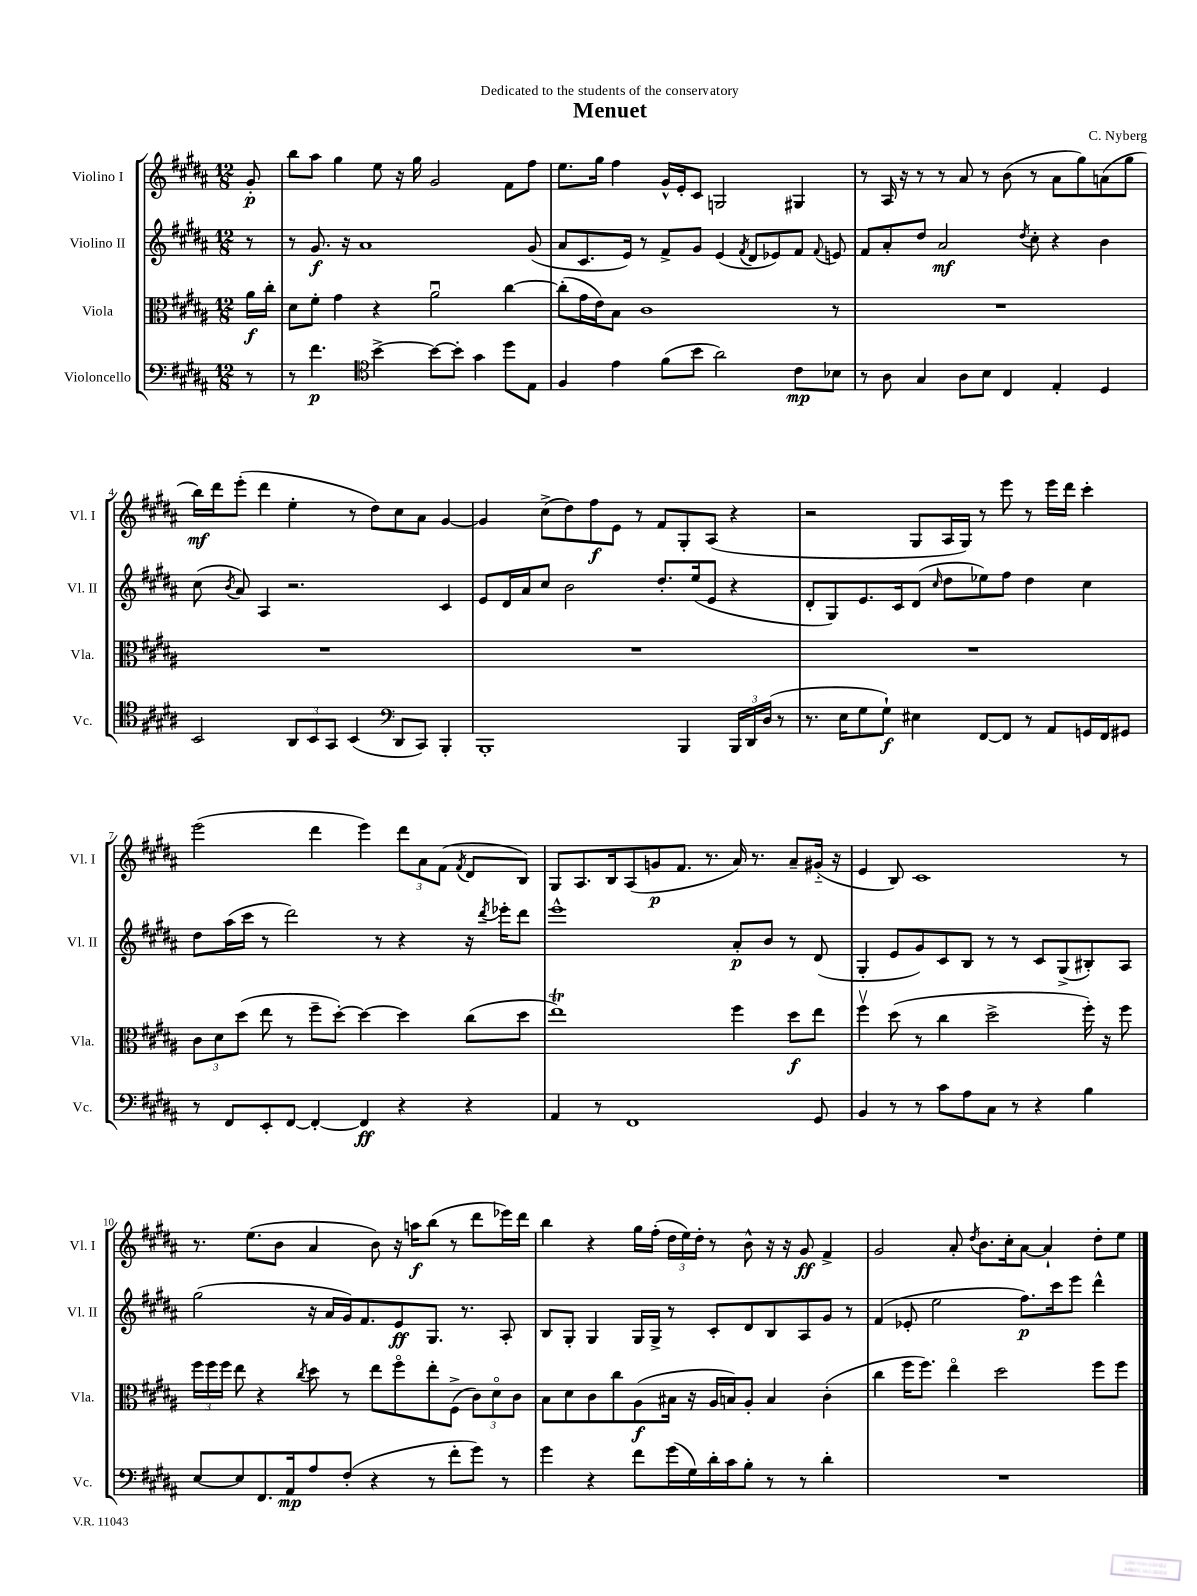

**kern	**kern	**kern	**kern
*staff4	*staff3	*staff2	*staff1
*clefF4	*clefC3	*clefG2	*clefG2
*k[f#c#g#d#a#]	*k[f#c#g#d#a#]	*k[f#c#g#d#a#]	*k[f#c#g#d#a#]
*M12/8	*M12/8	*M12/8	*M12/8
8r	16a#\LL	8r	8g#'/
.	16cc#'\JJ	.	.
=	=	=	=
8r	8d#\L	8r	8bb\L
4.f#\	8f#'\J	8.g#/	8aa#\J
.	4g#\	.	4gg#\
.	.	16r	.
.	.	1a#	.
*clefC4	*	*	*
[4b^\	4r	.	8ee\
.	.	.	16r
.	.	.	16gg#\
8b\_L	2a#u\	.	2g#/
8b'\]J	.	.	.
4g#\	.	.	.
8dd#\L	[4cc#\	.	8f#\L
8E\J	.	(8g#/	8ff#\J
=	=	=	=
4F#/	(8cc#'\]L	8a#/L	8.ee\L
.	16g#\L	8.c#/	.
.	16e\J)	.	16gg#\Jk
4e\	8B\J	.	4ff#\
.	.	16e/Jk)	.
.	1c#	8r	.
(8f#\L	.	8f#^/L	16g#^^/LL
.	.	.	16e'/J
8b\J	.	8g#/J	8c#/J
2a#\)	.	(4e/	2G/
.	.	8qf#/	.
.	.	8d#/L	.
.	.	8e-/)	.
8c#\L	.	8f#/J	4G#/
.	.	8qqf#/	.
8B-\J	8r	8e/	.
=	=	=	=
8r	1.r	8f#/L	8r
8A#\	.	8a#'/	16A#/
.	.	.	16r
4G#/	.	8dd#/J	8r
.	.	2a#/	8r
8A#\L	.	.	8a#/
8B\J	.	.	8r
4C#/	.	.	(8b\
.	.	8qdd#/	.
.	.	8cc#'\	8r
4E'/	.	4r	8a#\L
.	.	.	8gg#\)
4D#/	.	4b\	(8a\
.	.	.	8gg#\J
=	=	=	=
2BB/	1.r	(8cc#\	16bb\LL)
.	.	.	16ddd#\J
.	.	8qb/	.
.	.	8a#/)	(8eee'\J
.	.	4A#/	4ddd#\
12AA#/L	.	2.r	4ee'\
12BB/	.	.	.
12GG#/J	.	.	.
(4BB/	.	.	8r
.	.	.	8dd#\L)
*clefF4	*	*	*
8DD#/L	.	.	8cc#\
8CC#/J)	.	.	8a#\J
4BBB'/	.	4c#/	[4g#/
=	=	=	=
1BBB'	1.r	8e/L	4g#/]
.	.	16d#/L	.
.	.	16a#/J	.
.	.	8cc#/J	(8cc#^\L
.	.	2b\	8dd#\)
.	.	.	8ff#\
.	.	.	8e\J
.	.	.	8r
.	.	8.dd#'/L	8f#/L
4BBB/	.	.	8G#'/
.	.	(16ee/k	.
.	.	8e/J	(8A#/J
24BBB/LL	.	4r	4r
24DD#/	.	.	.
(24D#/JJ	.	.	.
8r	.	.	.
=	=	=	=
8.r	1.r	8d#'/L	2r
.	.	8G#/)	.
16E\LK	.	.	.
8G#\	.	8.e/	.
8G#`\J)	.	.	.
.	.	16c#/k	.
4E#\	.	(8d#/J	8G#/L
.	.	16qqcc#/	.
.	.	8dd#\L	16A#/L
.	.	.	16G#/JJ)
[8FF#/L	.	8ee-\)	8r
8FF#/]J	.	8ff#\J	8eee\
8r	.	4dd#\	8r
8AA#/L	.	.	16eee\LL
.	.	.	16ddd#\JJ
16GG/L	.	4cc#\	4ccc#'\
16FF#/J	.	.	.
8GG#/J	.	.	.
=	=	=	=
8r	12c#\L	8dd#\L	(2eee\
.	12d#\	.	.
8FF#/L	.	(16aa#\L	.
.	(12dd#\J	.	.
.	.	16ccc#\JJ	.
8EE'/	8ee\	8r	.
[8FF#/J	8r	2ddd#\)	.
4FF#'/_	8ff#~\L	.	4ddd#\
.	[8dd#'\J)	.	.
4FF#/]	4dd#\_	.	4eee\)
.	.	8r	.
4r	4dd#\]	4r	12ddd#\L
.	.	.	12a#\
.	.	.	(12f#\J
.	.	.	8qf#/
4r	(8cc#\L	16r	8d#/L
.	.	8qddd#/	.
.	.	16eee-'\LK	.
.	8dd#\J	8ddd#\J	8B/J)
=	=	=	=
4AA#/	1ee)	1eee^^	8G#/L
.	.	.	8.A#/
8r	.	.	.
.	.	.	16B/k
1FF#	.	.	(8A#/
.	.	.	8g/
.	.	.	8.f#/J
.	.	.	8.r
.	4ff#\	8a#'/L	16a#/)
.	.	.	8.r
.	.	8b/J	.
.	8dd#\L	8r	8a#~/L
8GG#/	8ee\J	(8d#/	(16g#'~/Jk
.	.	.	16r
=	=	=	=
4BB/	4ff#v\	4G#'/	4e/
8r	(8dd#\	8e/L	8B/)
8r	8r	8g#/)	1c#
8c#\L	4cc#\	8c#/	.
8A#\	.	8B/J	.
8C#\J	2dd#^\	8r	.
8r	.	8r	.
4r	.	8c#/L	.
.	.	(8G#^/	.
4B\	16ff#'\)	8B#'/)	.
.	16r	.	.
.	8ff#\	8A#/J	8r
=	=	=	=
[8E/L	24ff#\LL	(2gg#\	8.r
.	24ff#\	.	.
.	24ff#\JJ	.	.
8E/]	8ee\	.	.
.	.	.	(8.ee\L
8.FF#/	4r	.	.
.	.	.	8b\J
16AA#/k	.	.	.
.	8qcc#/	.	.
8A#/	8dd#\	16r	4a#/
.	.	16a#/LL	.
(8F#'/J	8r	16g#/J)	.
.	.	8.f#/	.
4r	8ee\L	.	8b\)
.	8ff#o\	8e/	16r
.	.	.	16aa\LK
8r	8ee'\	8.G#/J	(8bb\J
8f#'\L	(8F#^\J	.	8r
.	.	8.r	.
8g#\J)	12c#\L)	.	8ddd#\L
.	12d#o\	.	.
8r	.	8A#'/	16eee-\L)
.	12c#\J	.	.
.	.	.	16ddd#\JJ
=	=	=	=
4g#\	8B\L	8B/L	4bb\
.	8d#\	8G#'/J	.
4r	8c#\	4G#/	4r
.	8cc#\	.	.
8f#\L	(8A#\	16G#/LL	16gg#\LL
.	.	16G#^/JJ	(16ff#'\JJ
(16g#\L	16B#\Jk	8r	24dd#\LL
.	.	.	24ee\)
16G#\)	16r	.	.
.	.	.	24dd#'\JJ
16d#'\	16A#/LL	8c#'/L	8r
16c#\J	16B/J)	.	.
8B'\J	8A#'/J	8d#/	8b^^\
8r	4B/	8B/	16r
.	.	.	16r
8r	.	8A#/	8g#/
4d#'\	(4c#'\	8g#/J	4f#^/
.	.	8r	.
=	=	=	=
1.r	4cc#\	(4f#/	2g#/
.	16ff#\LK	8e-'/	.
.	8.ff#\J)	.	.
.	.	2ee\	.
.	4eeo\	.	8a#'/
.	.	.	8qdd#/
.	.	.	8.b\L
.	2dd#\	.	.
.	.	.	16cc#'\k
.	.	8.ff#\L)	[8a#\J
.	.	.	4a#`/]
.	.	16ccc#\k	.
.	.	8eee\J	.
.	8ff#\L	4ddd#^^\	8dd#'\L
.	8ff#\J	.	8ee\J
==	==	==	==
*-	*-	*-	*-
